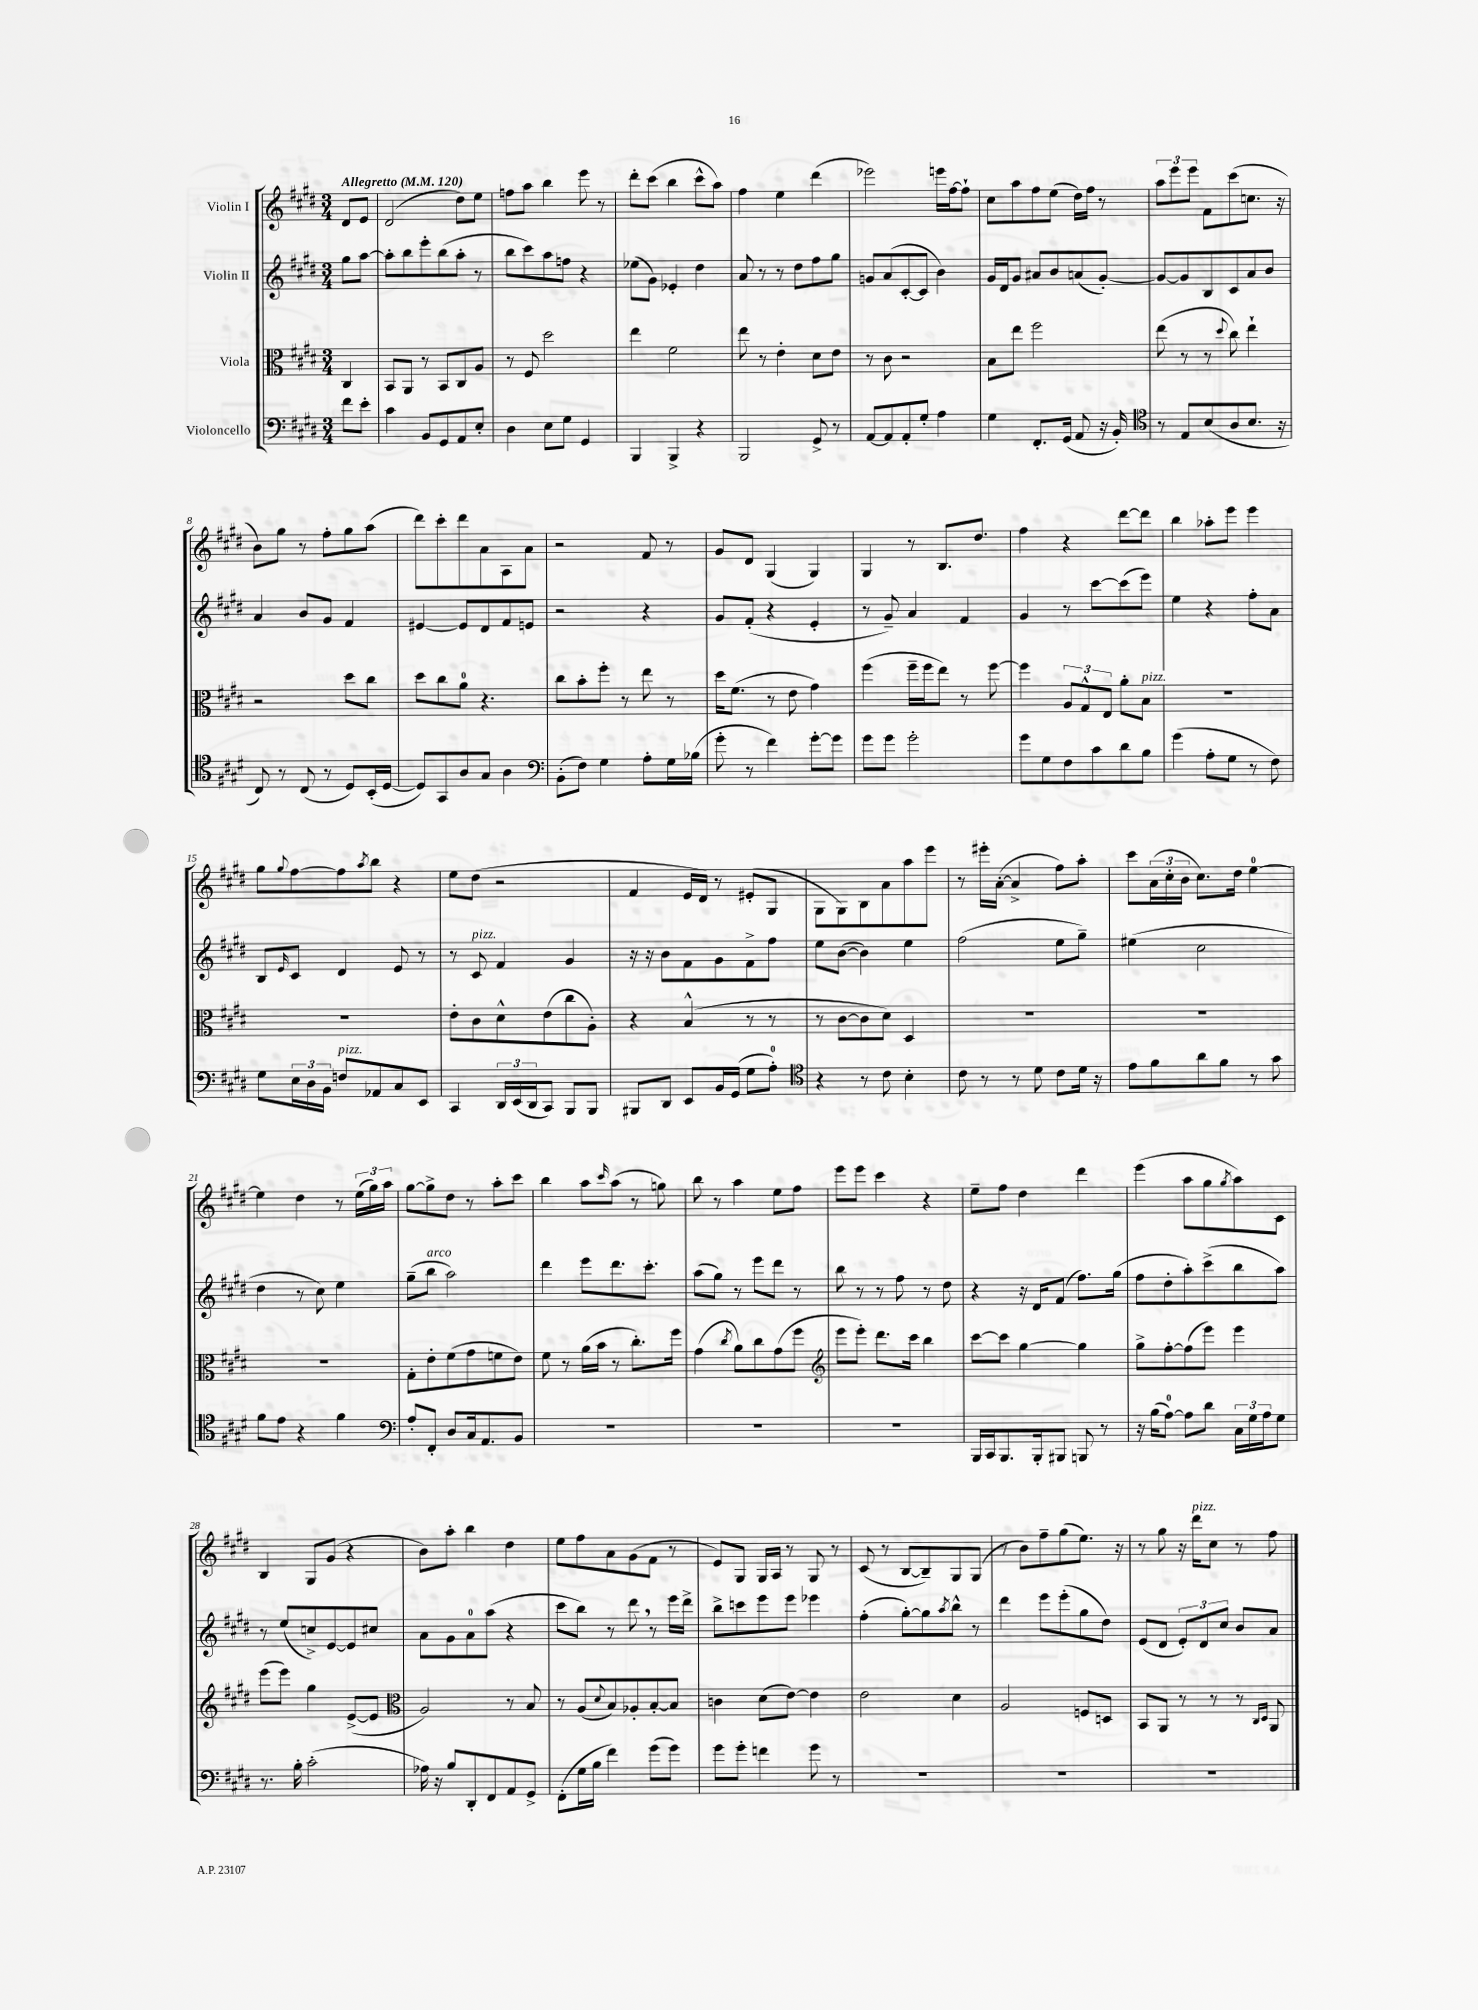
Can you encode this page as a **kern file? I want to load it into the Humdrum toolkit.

**kern	**kern	**kern	**kern
*staff4	*staff3	*staff2	*staff1
*clefF4	*clefC3	*clefG2	*clefG2
*k[f#c#g#d#]	*k[f#c#g#d#]	*k[f#c#g#d#]	*k[f#c#g#d#]
*M3/4	*M3/4	*M3/4	*M3/4
*MM120	*MM120	*MM120	*MM120
8f#	4C#	8gg#	8d#
8e'	.	[8aa	8e
=	=	=	=
4c#	8BB	8aa']	(2d#
.	8AA	8bb	.
8BB	8r	8eee'	.
8GG#	8BB	(8bb	.
8AA	8C#	8aa'	8dd#)
8E'	8A	8r	8ee
=	=	=	=
4D#	8r	8bb	8ff
.	8F#	8ccc#)	8aa
8E	2dd#	8aa	4bb
8G#	.	8ff	.
4GG#	.	4r	8eee
.	.	.	8r
=	=	=	=
4BBB	4ee	(8ee-	8ddd#'
.	.	8g#)	(8ccc#
4BBB^	2f#	4e-'	4bb
4r	.	4dd#	8ccc#^^
.	.	.	8aa)
=	=	=	=
2BBB	8ee	8a	4ff#
.	8r	8r	.
.	4e'	8r	4ee
.	.	8dd#	.
8GG#^	8d#	8ff#	(4ddd#
8r	8e	8gg#	.
=	=	=	=
[8AA	8r	8g	2eee-)
8AA]	8c#	(8a	.
8AA'	2r	[8c#'	.
8G#'	.	8c#]	.
4A	.	4b)	16eee
.	.	.	[16ff#
.	.	.	8ff#`]
=	=	=	=
4G#	8B	16g#	8cc#
.	.	16d#	.
.	8ee	8g#	8aa
8.FF#'	2ff#	8a#	8ff#
.	.	8b	(8ee
(16GG#	.	.	.
8AA	.	(8a	16dd#)
.	.	.	16ff#
16r	.	[8g#')	8r
16BB')	.	.	.
=	=	=	=
*clefC4	*	*	*
8r	(8ee	8g#_	12aa
.	.	.	12eee
8E	8r	8g#]	.
.	.	.	12eee
(8B	8r	8B	8f#
.	8qqdd#	.	.
8A	8cc#)	8c#	(8ccc#
8.B	4ee`	8a	8.cc
.	.	8b	.
16r	.	.	16r
=	=	=	=
8C#)	2r	4a	8b)
8r	.	.	8gg#
(8C#	.	8b	8r
8r	.	8g#	8ff#'
8D#)	8dd#	4f#	8gg#
(16BB'	8cc#	.	(8aa
[16D#	.	.	.
=	=	=	=
8D#])	8dd#	[4e#	8ddd#)
8GG#	8cc#	.	8ccc#'
8A	8a	8e#]	8ddd#
8G#	4.r	8d#	8a
4A	.	8f#	8A
.	.	8e	8a
=	=	=	=
*clefF4	*	*	*
(8BB'	8cc#	2r	2r
8F#)	8b'	.	.
4G#	8ff#'	.	.
.	8r	.	.
8A'	8ee	4r	8f#
16G#	8r	.	8r
(16B-	.	.	.
=	=	=	=
8g#'	16dd#	8g#	8g#
.	(8.f#	.	.
8r	.	(8f#'	8d#
4f#)	8r	4r	(4G#
.	8e	.	.
[8g#'	4g#)	4e'	4G#)
8g#]	.	.	.
=	=	=	=
8g#	(4ff#	8r	4G#
8g#	.	8g#~)	.
2g#'	16ff#~	4a	8r
.	16ff#	.	.
.	8ee)	.	8.B
.	8r	4f#	.
.	.	.	8.dd#
.	[8ff#	.	.
=	=	=	=
8g#	4ff#]	4g#	4ff#
8G#	.	.	.
8F#	12A	8r	4r
.	12G#^^	.	.
8c#	.	[8ccc#	.
.	12E	.	.
8d#	8a'	(8ccc#]	[8ddd#
8B	8B	8eee)	8ddd#]
=	=	=	=
(4g#	2.r	4ee	4bb
8A'	.	4r	8aa-'
8G#	.	.	8eee
8r	.	8ff#'	4eee
8F#)	.	8a	.
=	=	=	=
8G#	2.r	8B	8gg#
.	.	16qqe	8qqgg#
24E	.	8c#	[8ff#
24D#	.	.	.
24BB	.	.	.
8F	.	4d#	8ff#]
.	.	.	8qaa
8AA-	.	.	8bb
8C#	.	8e	4r
8EE	.	8r	.
=	=	=	=
4CC#	8e'	8r	8ee
.	8c#	8c#	(8dd#
24DD#	8d#^^	4f#	2r
(24EE	.	.	.
24DD#	.	.	.
8CC#)	(8e	.	.
8BBB	8cc#	4g#	.
8BBB	8A')	.	.
=	=	=	=
8BBB#	4r	16r	4f#
.	.	16r	.
8DD#	.	8b	.
8EE	(4B^^	8f#	16e
.	.	.	16d#)
16BB	.	8g#	8r
(16GG#	.	.	.
8G#	8r	8f#^	(8e#'
8A')	8r	8ff#	8G#
=	=	=	=
*clefC4	*	*	*
4r	8r	8ee	8G#
.	[8c#	([8b	8G#)
8r	8c#]	4b])	8B
8c#	8d#)	.	8a
4B'	4D#	4ee	8aa
.	.	.	8eee
=	=	=	=
8c#	2.r	(2ff#	8r
8r	.	.	16eee#'
.	.	.	([16a'
8r	.	.	4a^]
8d#	.	.	.
8c#	.	8ee	8ff#)
16d#	.	8gg#~)	8aa'
16r	.	.	.
=	=	=	=
8e	2.r	(4ee#	8ccc#
8f#	.	.	(24a
.	.	.	24cc#'
.	.	.	24b
8a	.	2cc#	8.cc#)
8f#	.	.	.
.	.	.	16dd#
8r	.	.	[4ee
8g#	.	.	.
=	=	=	=
8f#	2.r	4dd#	4ee]
8e	.	.	.
4r	.	8r	4dd#
.	.	8cc#)	.
4f#	.	4ee	8r
.	.	.	(24ee
.	.	.	24gg#)
.	.	.	24aa
=	=	=	=
*clefF4	*	*	*
8A'	8G#'	(8gg#~	[8gg#
8FF#'	8e'	8bb	8gg#^]
8D#	(8f#	2aa)	8dd#
16C#	8g#	.	8r
8.AA	.	.	.
.	8f	.	8aa'
8BB	8e)	.	8ccc#
=	=	=	=
2.r	8f#	4ddd#	4bb
.	8r	.	.
.	(16a	8eee	8aa
.	16b	.	.
.	.	.	16qqccc#
.	8r	8.ddd#	(8aa
.	8.cc#')	.	8r
.	.	8.ccc#'	.
.	.	.	8gg)
.	16ff#	.	.
=	=	=	=
2.r	(4g#	(8aa	8bb
.	.	8gg#)	8r
.	8qcc#	.	.
.	8a)	8r	4aa
.	8cc#	8eee	.
.	(8g#	8ddd#	8ee
.	8ff#	8r	8ff#
=	=	=	=
*	*clefG2	*	*
2.r	8eee	8bb	8eee
.	8eee')	8r	8eee
.	8.ddd#	8r	4ccc#
.	.	8ff#	.
.	16ccc#	.	.
.	4bb	8r	4r
.	.	8dd#	.
=	=	=	=
16BBB	[8ccc#	4r	8ee~
16CC#	.	.	.
8.BBB	8ccc#]	.	8ff#
.	[4gg#	16r	4dd#
16BBB'	.	16d#	.
8BBB#	.	(8f#	.
8BBB	4gg#]	8.ff#)	4ddd#
8r	.	.	.
.	.	(16gg#	.
=	=	=	=
16r	8gg#^	8ff#	(4eee
(16B	.	.	.
[8A)	[8ff#'	8dd#'	.
8A]	(8ff#]	8aa')	8aa
8d#	8eee)	(8ccc#^	8gg#
.	.	.	8qgg#
24C#	4eee	8bb	8aa)
24G#	.	.	.
24A	.	.	.
8G#	.	8aa)	8c#
=	=	=	=
8.r	(8eee	8r	4B
.	8eee)	(8ee	.
16B'	.	.	.
(2c#'	4gg#	8cc^)	8G#
.	.	[8e	(8g#
.	([8e^	8e]	4r
.	8e]	8cc#	.
=	=	=	=
*	*clefC3	*	*
16A-)	2A)	8a	8b)
16r	.	.	.
8B	.	8g#	8aa'
8DD#'	.	8a	4bb
8FF#	.	(8aa	.
8AA	8r	4r	4dd#
8GG#^	8B	.	.
=	=	=	=
(8FF#'	8r	8ccc#	8ee
16G#	(8A	8bb)	8ff#
16B	.	.	.
.	8qqd#	.	.
4f#)	8B)	8r	8a
.	8A-'	8ddd#	(8g#
(8g#	[8B'	8r	8f#
8g#)	8B]	16eee	8r
.	.	16ddd#^	.
=	=	=	=
8g#	4c	8bb^	8e)
8g#'	.	8ccc	8G#
4f	(8d#	8eee	16G#
.	.	.	16A
.	[8e)	8eee	8r
8g#	4e]	4eee-	8G#
8r	.	.	8r
=	=	=	=
2.r	2e	(4ff#'	(8c#
.	.	.	8r
.	.	[8gg#')	[8B
.	.	8gg#]	8B~])
.	.	8qaa	.
.	4d#	8bb^^	8G#
.	.	8r	(8G#
=	=	=	=
2.r	2A	4ddd#	8r
.	.	.	8b)
.	.	8eee	8ff#~
.	.	(8eee'	(8gg#
.	8F	8gg#	8.ee)
.	8D	8dd#)	.
.	.	.	16r
=	=	=	=
2.r	8BB	(8e	8r
.	8AA	8d#	8gg#
.	8r	12e')	16r
.	.	.	16ddd#
.	.	12d#	.
.	8r	.	8cc#
.	.	12cc#	.
.	8r	8b	8r
.	16qqC#	.	.
.	16qqD#	.	.
.	8AA	8a	8ff#
==	==	==	==
*-	*-	*-	*-
